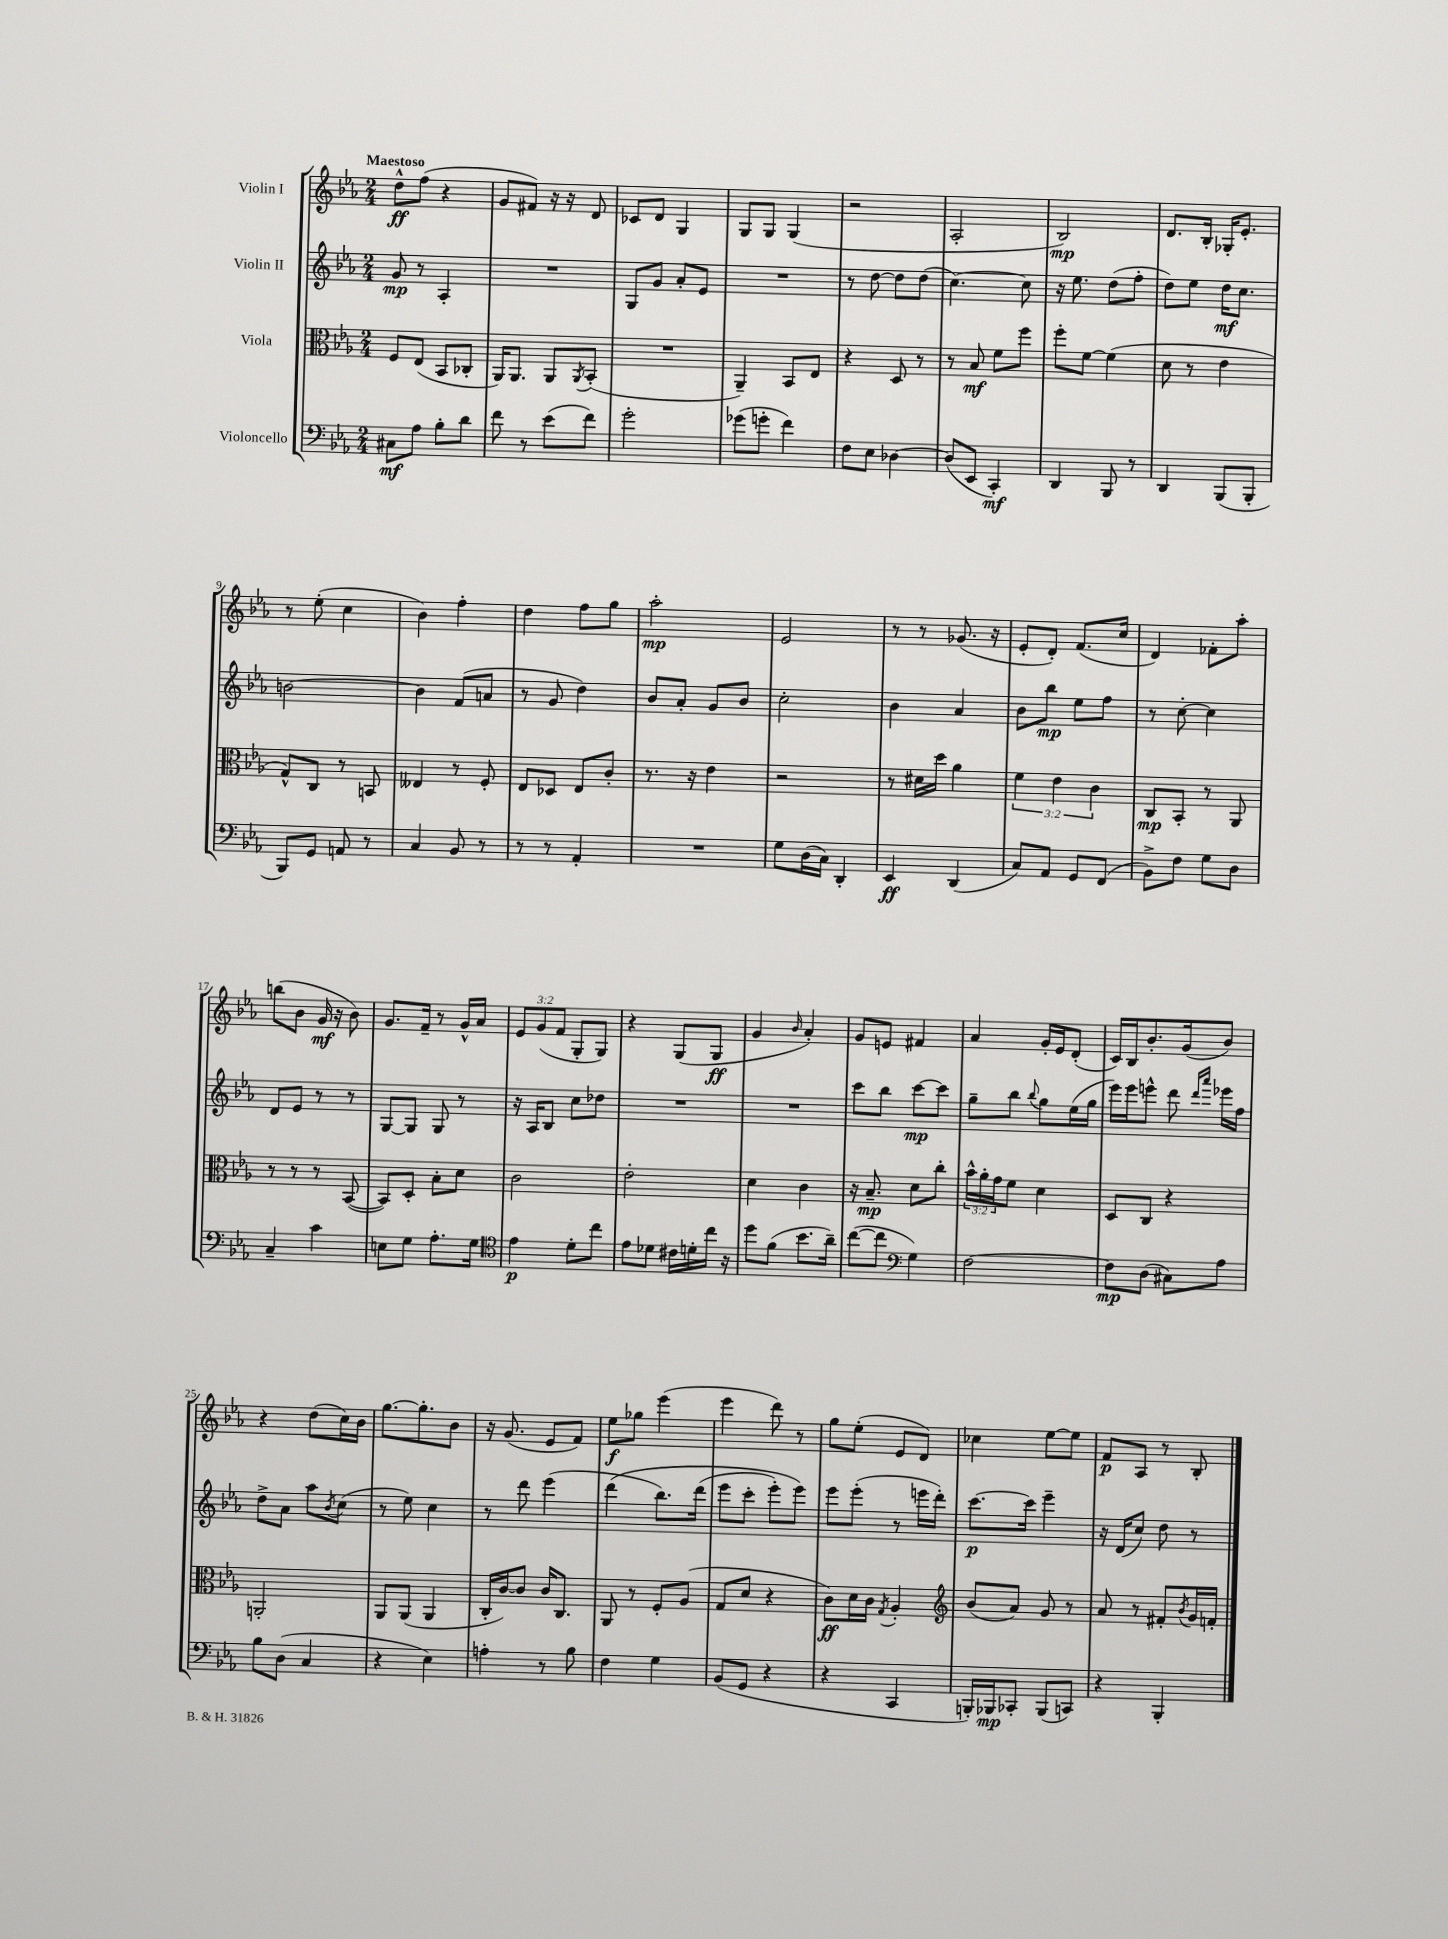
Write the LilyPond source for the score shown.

<<
\new StaffGroup <<
\new Staff = "s0" \with { instrumentName = "Violin I" } {
    \clef treble \key ees \major \numericTimeSignature \time 2/4 \override Staff.TupletNumber.text = #tuplet-number::calc-fraction-text \tempo "Maestoso"
    d''8-^\ff f''8( r4 |
    g'8 fis'8) r16 r16 d'8 |
    ces'8 d'8 g4 |
    g8 g8 g4( |
    r2 |
    aes2-. |
    bes2\mp) |
    d'8. bes16-. ges16-. ees'8.-. |
    r8 ees''8-.( c''4 |
    bes'4) f''4-. |
    d''4 f''8 g''8 |
    aes''2-.\mp |
    ees'2 |
    r8 r8 ges'8.( r16 |
    ees'8-. d'8-.) f'8.( c''16 |
    d'4) fes'8-. aes''8-. |
    b''8( bes'8 g'16\mf r16 bes'8) |
    g'8. f'16-- r8 g'16-^ aes'16 |
    \tuplet 3/2 { ees'8 g'8( f'8 } g8-. g8) |
    r4 g8( g8\ff |
    g'4 \grace { bes'16 } aes'4-.) |
    g'8 e'8 fis'4 |
    aes'4 g'16-. ees'16 d'8-.( |
    c'16) bes16 bes'8.-. g'16( bes'8) |
    r4 d''8( c''16) bes'16 |
    g''8.~ g''8.-. bes'8 |
    r16 g'8.( ees'8 f'8) |
    ees''8\f ges''8 ees'''4( |
    ees'''4 d'''8) r8 |
    g''8 ees''8-.( ees'8 d'8) |
    ces''4 ees''8~ ees''8 |
    f'8\p aes8 r8 bes8-. \bar "|." |
}
\new Staff = "s1" \with { instrumentName = "Violin II" } {
    \clef treble \key ees \major \numericTimeSignature \time 2/4
    g'8\mp r8 aes4-. |
    R2 |
    g8 g'8 aes'8-. ees'8 |
    R2 |
    r8 d''8~ d''8 d''8( |
    c''4.~) c''8 |
    r16 ees''8. d''8( f''8-. |
    d''8) ees''8 d''16\mf c''8. |
    b'2~ |
    b'4 f'8( a'8 |
    r8 g'8 d''4) |
    bes'8 aes'8-. g'8 bes'8 |
    c''2-. |
    bes'4 aes'4 |
    bes'8 bes''8\mp ees''8 f''8 |
    r8 c''8~-. c''4 |
    d'8 ees'8 r8 r8 |
    g8~ g8 g8 r8 |
    r16 aes16 bes8 c''8 des''8 |
    R2 |
    R2 |
    c'''8 bes''8 c'''8~\mp c'''8 |
    g''8-- bes''8 \appoggiatura { bes''8 } g''8 ees''16( g''16 |
    ees'''16) ees'''16 e'''8-^ d'''8 \grace { d'''16 aes'''16 } ees'''16 f''16 |
    d''8-> aes'8 aes''8 \acciaccatura { bes'8 } c''8( |
    r8 ees''8) c''4 |
    r8 d'''8 ees'''4( |
    d'''4\( bes''8.) d'''16( |
    ees'''8 c'''8-. ees'''8-.) ees'''8\) |
    ees'''8 ees'''8-.( r8 e'''16 d'''16-.) |
    c'''8.~\p c'''16 ees'''4-- |
    r16 d'16( c''8) d''8 r8 \bar "|." |
}
\new Staff = "s2" \with { instrumentName = "Viola" } {
    \clef alto \key ees \major \numericTimeSignature \time 2/4 \override Staff.TupletNumber.text = #tuplet-number::calc-fraction-text
    f8 ees8( bes,8 ces8-. |
    aes,16) aes,8. aes,8 \acciaccatura { aes,8 } bes,8-.( |
    R2 |
    aes,4--) bes,8 ees8 |
    r4 d8 r8 |
    r8 bes8\mf f'8 f''8 |
    f''8-. f'8~ f'4( |
    d'8 r8 ees'4 |
    g8-^) c8 r8 b,8 |
    eeses4 r8 f8-. |
    ees8 des8 ees8 c'8-. |
    r8. r16 ees'4 |
    r2 |
    r8 dis'16 d''16 aes'4 |
    \tuplet 3/2 { f'4 ees'4 c'4 } |
    c8\mp bes,8-. r8 aes,8 |
    r8 r8 r8 bes,8~( |
    bes,8) d8-. bes8-. d'8 |
    c'2 |
    ees'2-. |
    d'4 c'4 |
    r16 bes8.--\mp d'8 c''8-. |
    \tuplet 3/2 { bes'16-^ aes'16-. g'16 } f'8 d'4 |
    d8 c8 r4 |
    a,2-. |
    aes,8 aes,8( aes,4 |
    c16-. c'16~) c'8 c'16 c8. |
    aes,8 r8 f8-. aes8( |
    g8 d'8 r4 |
    c'8\ff) d'16 c'16 \acciaccatura { g8 } aes4-. |
    \clef treble bes'8( aes'8) g'8 r8 |
    aes'8 r8 fis'8-. \acciaccatura { bes'8 } g'16 f'16-. \bar "|." |
}
\new Staff = "s3" \with { instrumentName = "Violoncello" } {
    \clef bass \key ees \major \numericTimeSignature \time 2/4
    cis8\mf aes8 bes8-. d'8 |
    f'8 r8 ees'8( f'8) |
    g'2-. |
    ges'8( g'8-. f'4) |
    f8 ees8 des4~ |
    des8( ees,8 c,4-.\mf) |
    d,4 bes,,8 r8 |
    d,4 bes,,8( bes,,8-. |
    bes,,8) g,8 a,8 r8 |
    c4 bes,8 r8 |
    r8 r8 aes,4-. |
    R2 |
    g8 d16( c16) d,4-. |
    ees,4\ff d,4( |
    c8) aes,8 g,8 f,8( |
    bes,8->) f8 g8 d8 |
    c4-- c'4 |
    e8 g8 aes8.-. g16 |
    \clef tenor ees'4\p d'8-. c''8 |
    ees'8 des'8 cis'16 d'16-. c''16 r16 |
    d''8 f'8( bes'8. aes'16--) |
    c''8~( c''8 \clef bass g4) |
    f2~ |
    f8\mp d8( cis8) aes8 |
    bes8 d8( c4 |
    r4 ees4) |
    a4-. r8 bes8 |
    f4 g4 |
    bes,8( g,8 r4 |
    r4 c,4 |
    b,,16-.) bes,,16\mp ces,8-. bes,,8( c,8) |
    r4 bes,,4-. \bar "|." |
}
>>
>>
